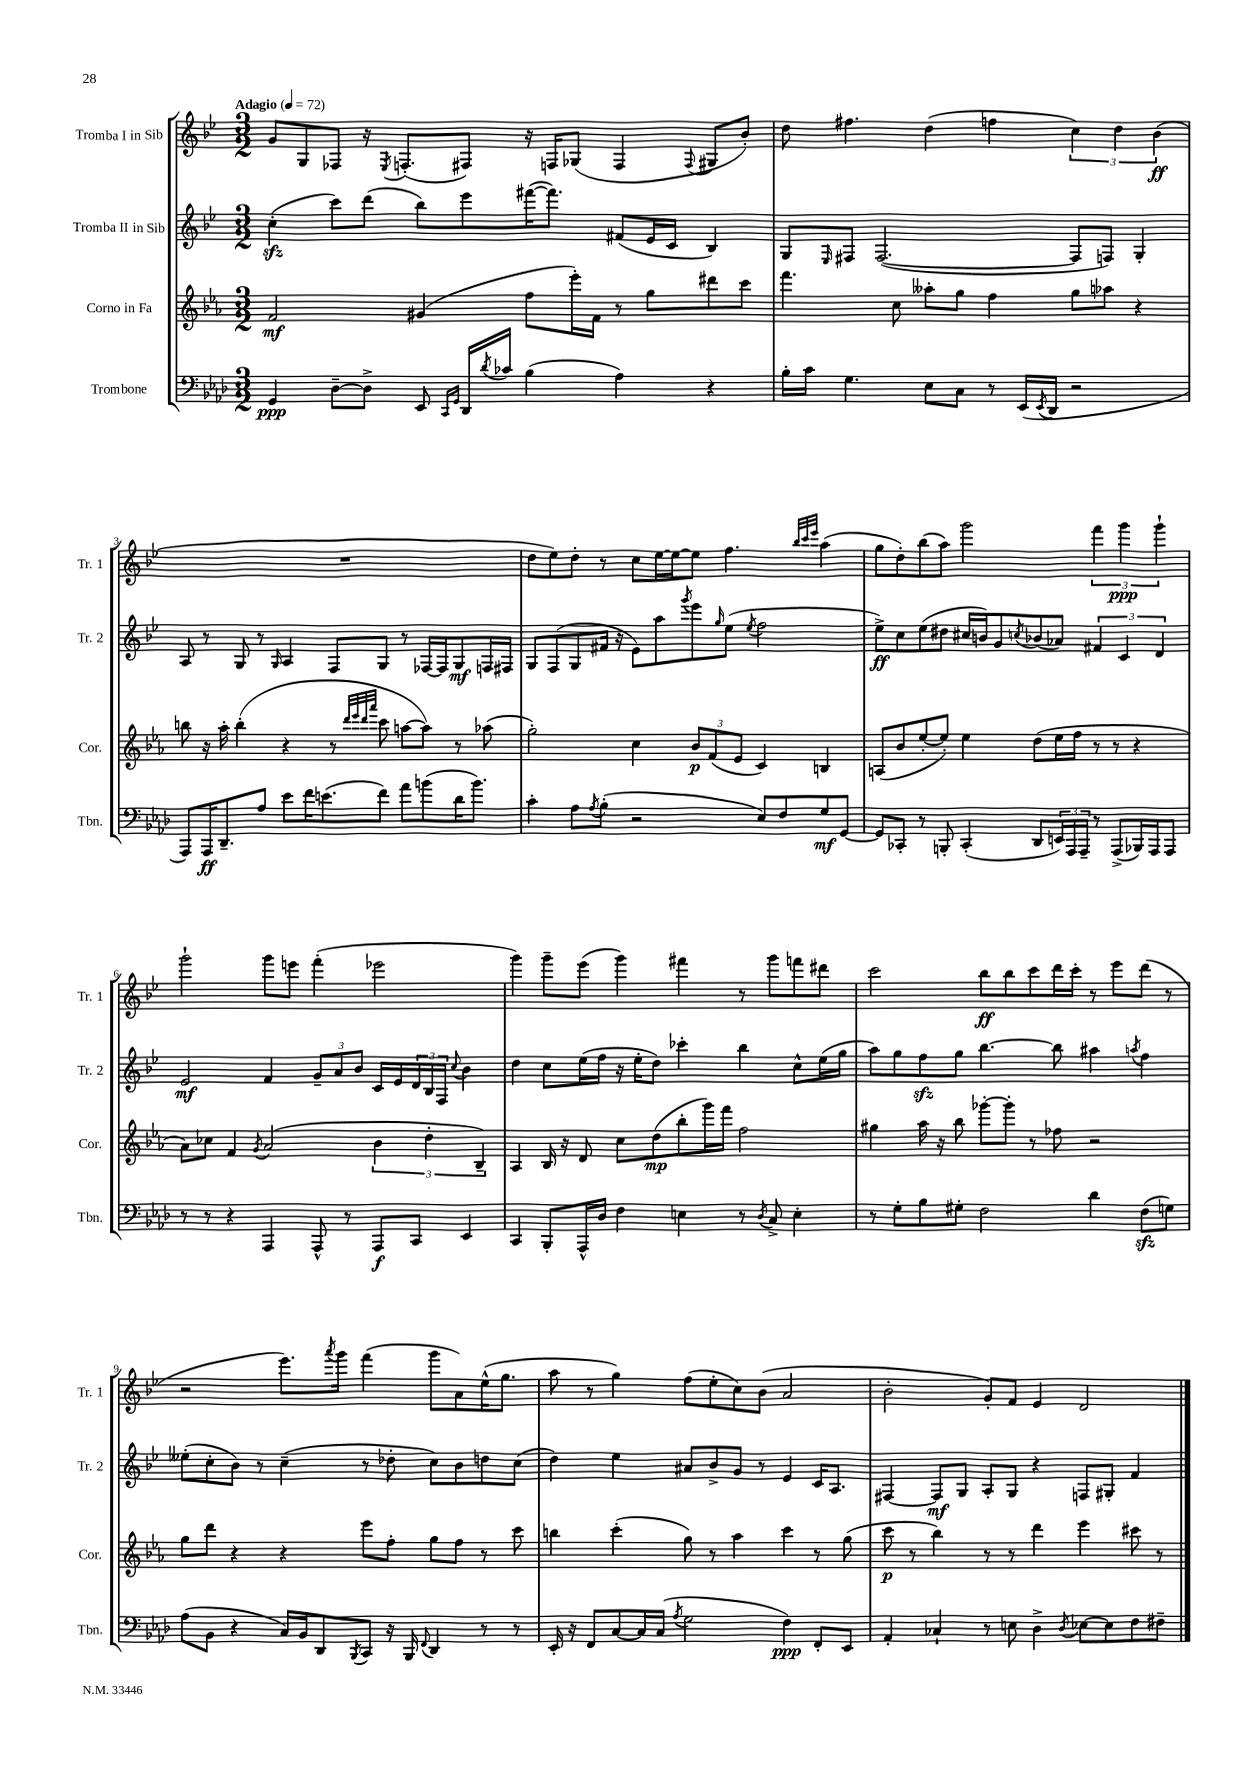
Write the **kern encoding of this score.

**kern	**kern	**kern	**kern
*staff4	*staff3	*staff2	*staff1
*clefF4	*clefG2	*clefG2	*clefG2
*k[b-e-a-d-]	*k[b-e-a-]	*k[b-e-]	*k[b-e-]
*M3/2	*M3/2	*M3/2	*M3/2
*MM72	*MM72	*MM72	*MM72
4GG	2f	(4cc'	8g
.	.	.	8G
[8D-~	.	8ccc)	8F-
8D-^]	.	(8ddd	16r
.	.	.	8qE-
.	.	.	(8.F'
8EE-	(4g#	8bb-)	.
16qqCC	.	.	.
16qqGG	.	.	.
16DD-	.	8eee-	8F#)
8qd-	.	.	.
16c-	.	.	.
(4B-	8ff	([16fff#	16r
.	.	8.fff#])	16F
.	16eee-')	.	(8G-
.	16f	.	.
4A-)	8r	(8f#	4F
.	8gg	16e-	.
.	.	16c	.
.	.	.	8qqF
4r	8ddd#	4B-)	8G#
.	8ccc	.	8b-')
=	=	=	=
16B-'	4.fff	8G	8dd
16c	.	.	.
.	.	16qqE-	.
4.G	.	8F#	4.ff#
.	.	([2.F#	.
.	8cc	.	.
8E-	8aa--'	.	(4dd
8C	8gg	.	.
8r	4ff	.	4ff
(16EE-	.	.	.
8qEE-	.	.	.
16DD-	.	.	.
2r	8gg	8F#]	6cc)
.	8aa-	8F)	.
.	.	.	6dd
.	4r	4G'	.
.	.	.	(6b-
=	=	=	=
8AAA-)	8bb	8A	1.r
16AAA-	16r	8r	.
8.DD-~	16aa-'	.	.
.	(4bb'	8G	.
8A-	.	8r	.
.	.	16qqG	.
8e-	4r	4A	.
16f	.	.	.
(8.e	.	.	.
.	8r	8F	.
.	32qqddd	.	.
.	32qqeee-	.	.
.	32qqddd	.	.
.	32qqaaa-	.	.
8f)	8ccc	8G	.
8a-	[8aa	8r	.
(8b	8aa])	[16F-	.
.	.	16F-]	.
16d-	8r	8G	.
8.b)	.	.	.
.	(8aa-	16F	.
.	.	16F#	.
=	=	=	=
4c'	2gg')	8G	8dd
.	.	(8F	8ee-)
8A-	.	8G	8dd'
8qA-	.	.	.
(8B-'	.	16f#	8r
.	.	16r	.
2r	4cc	8e-)	8cc
.	.	8aa	[16ee-
.	.	.	16ee-_
.	.	8qggg	.
.	12b-	8eee-	8ee-]
.	(12f	.	.
.	.	16qqgg	.
.	.	(8ee-	4.ff
.	12e-	.	.
.	.	8qee-	.
8E-)	4c)	2ff	.
8F	.	.	.
.	.	.	32qqbb-
.	.	.	32qqccc
.	.	.	32qqeee-
8G	4B	.	(4aa
[8GG	.	.	.
=	=	=	=
8GG]	(8A	8ee-^)	8gg
8CC-'	8b-	8cc	8dd')
8r	[8ee-'	(8ee-	(8bb-
8BBB'	8ee-'])	8dd#	8aa)
(4CC-'	4ee-	16cc#	2ggg
.	.	16b)	.
.	.	8g	.
.	.	8qcc	.
8DD-	(8dd	(8b-	.
24EE)	16ee-	8a-)	.
24AAA-	.	.	.
.	16ff	.	.
24AAA-~	.	.	.
8r	8r	6f#	6fff
(8AAA-^	8r	.	.
.	.	6c	6ggg
16BBB-)	4r	.	.
16AAA-	.	.	.
.	.	6d	6ggg`
8AAA-	.	.	.
=	=	=	=
8r	8a-)	2e-	2ggg`
8r	8cc-	.	.
4r	4f	.	.
.	8qg	.	.
4AAA-	(2a-	4f	8ggg
.	.	.	8eee
8AAA-^^	.	12g~	(4fff'
.	.	12a	.
8r	.	.	.
.	.	12b-	.
8AAA-	6b-	16c	2eee-
.	.	16e-	.
8CC	.	24d	.
.	6dd'	24B-	.
.	.	24F	.
.	.	8qqcc	.
4EE-	.	4b-	.
.	6B-~)	.	.
=	=	=	=
4CC	4A-	4dd	4ggg)
8BBB-'	16B-	8cc	8ggg~
.	16r	.	.
16AAA-^^	8d	(16ee-	(8eee-
16D-	.	16ff	.
4F	8cc	16r	4ggg)
.	.	16ee-'	.
.	(8dd	8dd)	.
4E	8bb-'	4ccc-'	4fff#
.	16ggg)	.	.
.	16fff	.	.
8r	2ff	4bb-	8r
8qD-	.	.	.
8C^	.	.	8ggg
4E'	.	8cc^^	8fff
.	.	(16ee-	8ddd#
.	.	16gg	.
=	=	=	=
8r	4gg#	8aa)	2ccc
8G'	.	8gg	.
8B-	16aa-	8ff	.
.	16r	.	.
8G#'	8bb-	8gg	.
2F	[8ggg-'	[4.bb-	8bb-
.	8ggg-']	.	8bb-
.	8r	.	8ccc
.	8ff-	8bb-]	16ddd
.	.	.	16ccc'
4d-	2r	4aa#	8r
.	.	.	8eee-
.	.	8qaa	.
(8F	.	4ff	(8ddd
8G)	.	.	8r
=	=	=	=
(8A-	8gg	(8ee--'	2r
8BB-	8ddd	8cc'	.
4r	4r	8b-)	.
.	.	8r	.
16C)	4r	(4cc~	8.eee-)
16BB-	.	.	.
8DD-	.	.	.
.	.	.	8qaaa
.	.	.	16ggg
8qBBB-	.	.	.
8CC	8eee-	8r	(4fff
16r	8ff'	8dd-'	.
16BBB-	.	.	.
8qqFF	.	.	.
4DD-	8gg	8cc)	8ggg
.	8ff	8b-	8a)
8r	8r	8dd	(16ee-^^
.	.	.	8.gg
8r	8ccc	(8cc	.
=	=	=	=
16EE-'	4bb	4dd)	8aa
16r	.	.	.
8FF	.	.	8r
[8C	(4ccc'	4ee-	4gg)
16C]	.	.	.
(16C	.	.	.
8qA-	.	.	.
2G	8gg)	8a#	(8ff
.	8r	8b-^	8ee-'
.	4aa-	8g	8cc)
.	.	8r	(8b-
4F)	4ccc	4e-	2a
8FF'	8r	16c	.
.	.	8.A	.
8EE-	(8gg	.	.
=	=	=	=
4AA-'	8ccc	[4F#	2b-'
.	8r	.	.
4C-`	4bb-)	8F#]	.
.	.	8G	.
8r	8r	8A'	8g')
8E	8r	8G	8f
4D-^	4ddd	4r	4e-
8qD-	.	.	.
[8E-	4eee-	8F	2d
8E-]	.	8G#'	.
8F	8ccc#	4f	.
8F#~	8r	.	.
==	==	==	==
*-	*-	*-	*-
